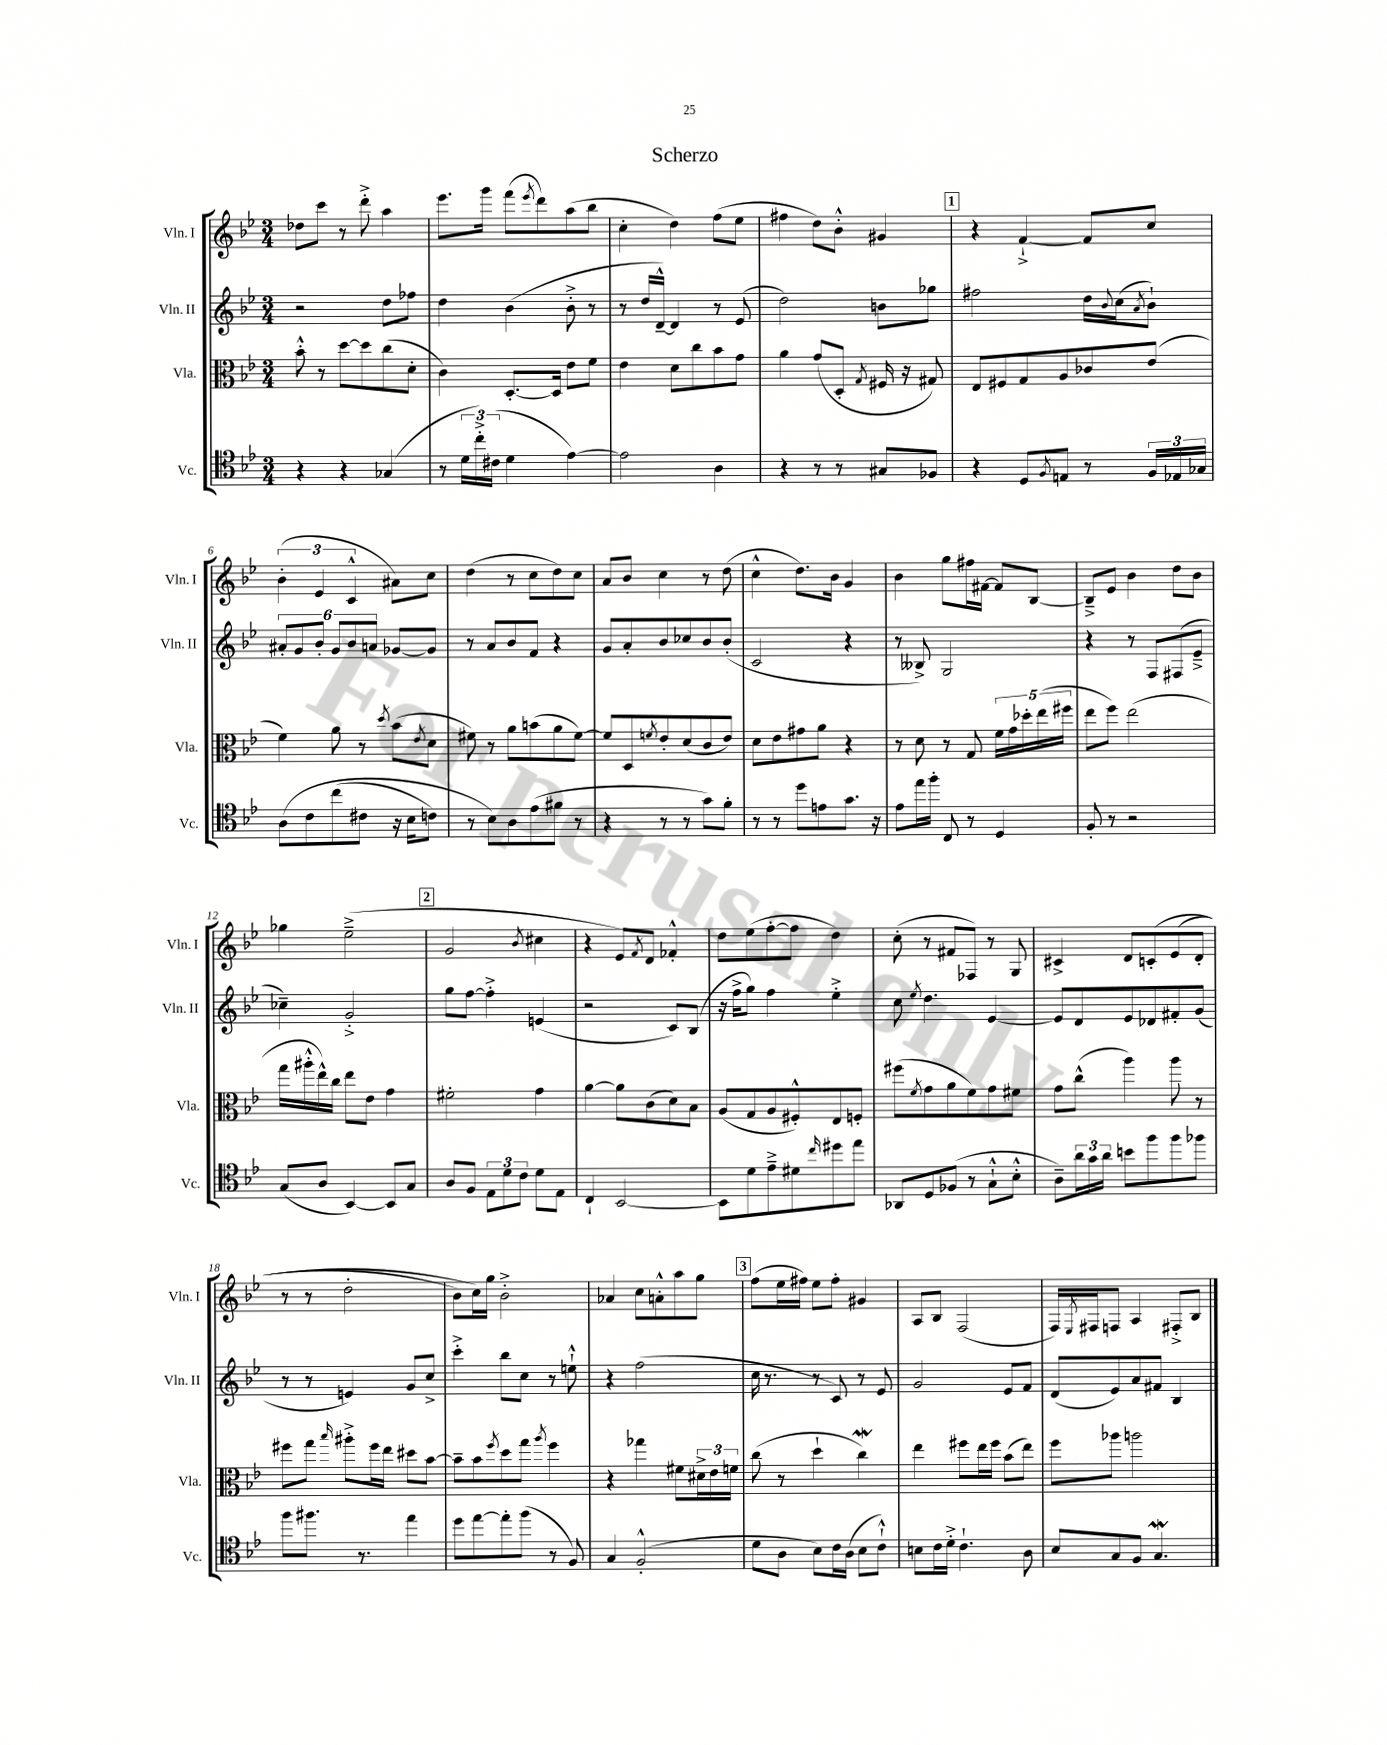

**kern	**kern	**kern	**kern
*staff4	*staff3	*staff2	*staff1
*clefC4	*clefC3	*clefG2	*clefG2
*k[b-e-]	*k[b-e-]	*k[b-e-]	*k[b-e-]
*M3/4	*M3/4	*M3/4	*M3/4
4r	8b-'^^\	2r	8dd-\L
.	8r	.	8ccc\J
4r	[8dd\L	.	8r
.	8dd\]	.	8ddd'^\
(4G-/	(8cc\	8dd\L	4aa\
.	8d'\J	8ff-\J	.
=	=	=	=
8r	4c\)	4dd\	8.eee-\L
24d\LL	.	.	.
24cc'^\)	.	.	.
.	.	.	16ggg\Jk
(24c#\JJ	.	.	.
4d\	[8.D'/L	(4b-\	(8fff\L
.	.	.	8qeee-/
.	.	.	8ddd\)
.	16D/]Jk	.	.
[4e-\)	8e-\L	8b-'^\	(8aa\
.	8f\J	8r	8bb-\J
=	=	=	=
2e-\]	4e-\	8r	4cc'\
.	.	16dd/LL	.
.	.	[16d~^^/JJ)	.
.	8d\L	4d/]	4dd\)
.	8cc\	.	.
4A\	8b-\	8r	(8ff\L
.	8g\J	(8e-/	8ee-\J
=	=	=	=
4r	4a\	2dd\)	4ff#\
8r	(8g/L	.	8dd\L)
8r	8D'/J	.	8b-'^^\J
.	8qG/	.	.
8G#/L	16F#/	8b\L	4g#/
.	16r	.	.
8F-/J	8G#/)	8gg-\J	.
=	=	=	=
4r	8E-/L	2ff#\	4r
.	8F#/	.	.
8D/L	8G/	.	[4f`^/
8qF/	.	.	.
8E/J	8A/	.	.
8r	8c-/	16dd\LL	8f/]L
.	.	8qqb-/	.
.	.	(16cc\J	.
.	.	8qa/	.
24F/LL	(8e-/J	8b-`\J)	8cc/J
24E-/	.	.	.
24G-/JJ	.	.	.
=	=	=	=
&(8A\L	4f\)	12a#'/L	(6b-'\
.	.	12g/	.
8c\	.	.	.
.	.	12b-'/J	6e-/
(8cc\	8a\	12g/L	.
.	.	12b-/	6c^^/
8c#\J	8r	.	.
.	.	12a/J	.
.	8qdd/	.	.
16r	(8b-\L	[8g-/L	8a#\L)
16B-\LK	.	.	.
.	8qe-/	.	.
8c\J)	8d\J	8g-/]J	8cc\J
=	=	=	=
8r	8f#\)	8r	(4dd\
8B-\L&)	8r	8a/L	.
8A\	8a\L	8b-/	8r
(8e-\	(8b\	8f/J	8cc\L
8f#\J	8a\	4r	8dd\)
8r	[8f#\J)	.	8cc\J
=	=	=	=
4r	8f#/]L	8g/L	8a/L
.	8D/	8a'/	8b-/J
.	8qf/	.	.
8r	8e-'/	8b-/	4cc\
8r	(8d/	8cc-/	.
8g\L)	8c/	8b-/	8r
8f'\J	8e-/J)	(8b-'/J	(8dd\
=	=	=	=
8r	8d\L	2c/	4cc^^\
8r	8e-\	.	.
8dd\L	8g#\	.	8.dd\L)
8e\	8a\J	.	.
.	.	.	16b-\Jk
8.g\J	4r	4r	4g/
16r	.	.	.
=	=	=	=
8e-\L	8r	8r	4b-\
16ee-\L	8d\	8B--^/)	.
16ff'\JJ	.	.	.
8C/	8r	2G/	8gg\L
8r	8G/	.	16ff#\L
.	.	.	[16f#\JJ
4D/	20f\LL	.	8f#/]L
.	20g\	.	.
.	20dd-'\	.	.
.	.	.	[8B-/J
.	(20ee-\	.	.
.	20ff#\JJ	.	.
=	=	=	=
8F'/	8ee-\L	4r	8B-~^/]L
8r	8ff\J)	.	8e-/J
2r	(2ee-\	8r	4b-\
.	.	8F/L	.
.	.	(8F#/	8dd\L
.	.	8e-~^/J	8b-\J
=	=	=	=
(8G/L	16gg\LL	4cc-~\)	4gg-\
.	16aa#'^^\	.	.
8A/J	16ee-^^\)	.	.
.	16cc\JJ	.	.
[4BB-/)	8ee-\L	2g'^/	(2ee-~^\
.	8e-\J	.	.
8BB-/]L	4g\	.	.
8G/J	.	.	.
=	=	=	=
8A/L	2f#'\	8gg\L	2g/
8F/J	.	[8ff\J	.
12E-\L	.	4ff'^\]	.
12d\	.	.	.
12c\J	.	.	.
.	.	.	8qb-/
8d\L	4g\	(4e/	4cc#\
8E-\J	.	.	.
=	=	=	=
4C`/	[4a\	2r	4r
[2BB-/	8a\]L	.	8e-/L)
.	.	.	8qf/
.	(8c\	.	8d/J
.	8d\)	8c/L)	4f-'^^/
.	8B-\J	(8B-/J	.
=	=	=	=
8BB-\]L	(8A/L	16r	8dd\L
.	.	16ff^\LK	.
8d\	8G/	8gg\J)	(8ee-\
8e-~^\	8A/	4ff\	[8ff'\
8d#\	8F#'^^/)	.	8ff\]J
16qqcc/	.	.	.
8dd#\	8E-/	4ee-'^\	4dd\)
8ee-\J	8F'/J	.	.
=	=	=	=
8AA-/L	(8ff#\L	8cc\	(8cc'\
.	8qf/	8qee-/	.
8D/	8g\	4.dd\	8r
(8F-/J	8a\	.	8f#/L
8r	8f\)	.	8F-/J)
8G`^^\L	8g\	[4e-/	8r
8B-'^^\J	8f#\J	.	8G/
=	=	=	=
8A~\L)	8g\L	8e-/]L	4c#^/
24a\L	(8cc^^\J	8d/	.
24g\	.	.	.
24a\JJ	.	.	.
8b\L	4aa\)	8e-/	8d/L
8ff\	.	8d-/	&(8c'/
8ff\	8aa\	8f#'/	(8e-/
8ff-\J	8r	(8g/J	8d'/J
=	=	=	=
8ff\L	8ff#\L	8r	8r
8.ff#\J	8gg\J	8r	8r
.	16qqbb-/	.	.
.	8aa#'^\L	4e/)	2dd'\
8.r	.	.	.
.	16ff#\L	.	.
.	16ee-\JJ	.	.
4ee-\	8dd#\L	8g/L	.
.	[8b-\J	8cc^/J	.
=	=	=	=
8dd\L	8b-~\]L	4ccc'^\	8b-\L)
[8ee-\	8b-\	.	16cc\L&)
.	.	.	16gg\JJ
.	8qff/	.	.
8ee-'\]	8dd\	8bb-\L	2b-'^\
(8ff\J	8gg\J	8cc\J	.
.	8qaa/	.	.
8r	4ff\	8r	.
8F/)	.	8ee`^^\	.
=	=	=	=
4G/	4r	4r	4a-/
(2F'^^/	4gg-\	(2ff\	8cc\L
.	.	.	8a'^^\
.	8f#\L	.	8aa\
.	24d#^\L	.	8gg\J
.	24e-\	.	.
.	24f\JJ	.	.
=	=	=	=
8d\L	(8cc\	16cc\	(8ff\L
.	.	8.r	.
8A\J	8r	.	16ee-\L
.	.	.	16ff#\JJ)
8B-\L)	4dd`\	8r	8ee-\L
16c\L	.	8c/)	8ff#'\J
(16A\JJ	.	.	.
8B-\L	4cc\)	8r	4g#/
8c`^^\J)	.	8e-/	.
=	=	=	=
8B\L	4ee-\	2g/	8A/L
16c\L	.	.	8B-/J
16d'^\JJ	.	.	.
4.c`\	8ff#\L	.	(2F/
.	16ee-\L	.	.
.	16ff#\JJ	.	.
.	(8b-\L	8e-/L	.
8A\	8ee-\J)	8f/J	.
=	=	=	=
8B-/L	8ff\L	(8d/L	16F/LL)
.	.	.	8qE-/
.	.	.	16F#/J
8G/	8aa-\J	8e-/)	8F/J
8F/J	2aa\	8a/	4A/
4.G/	.	8f#/J	.
.	.	4B-/	8F#'^/L
.	.	.	8B-/J
==	==	==	==
*-	*-	*-	*-
